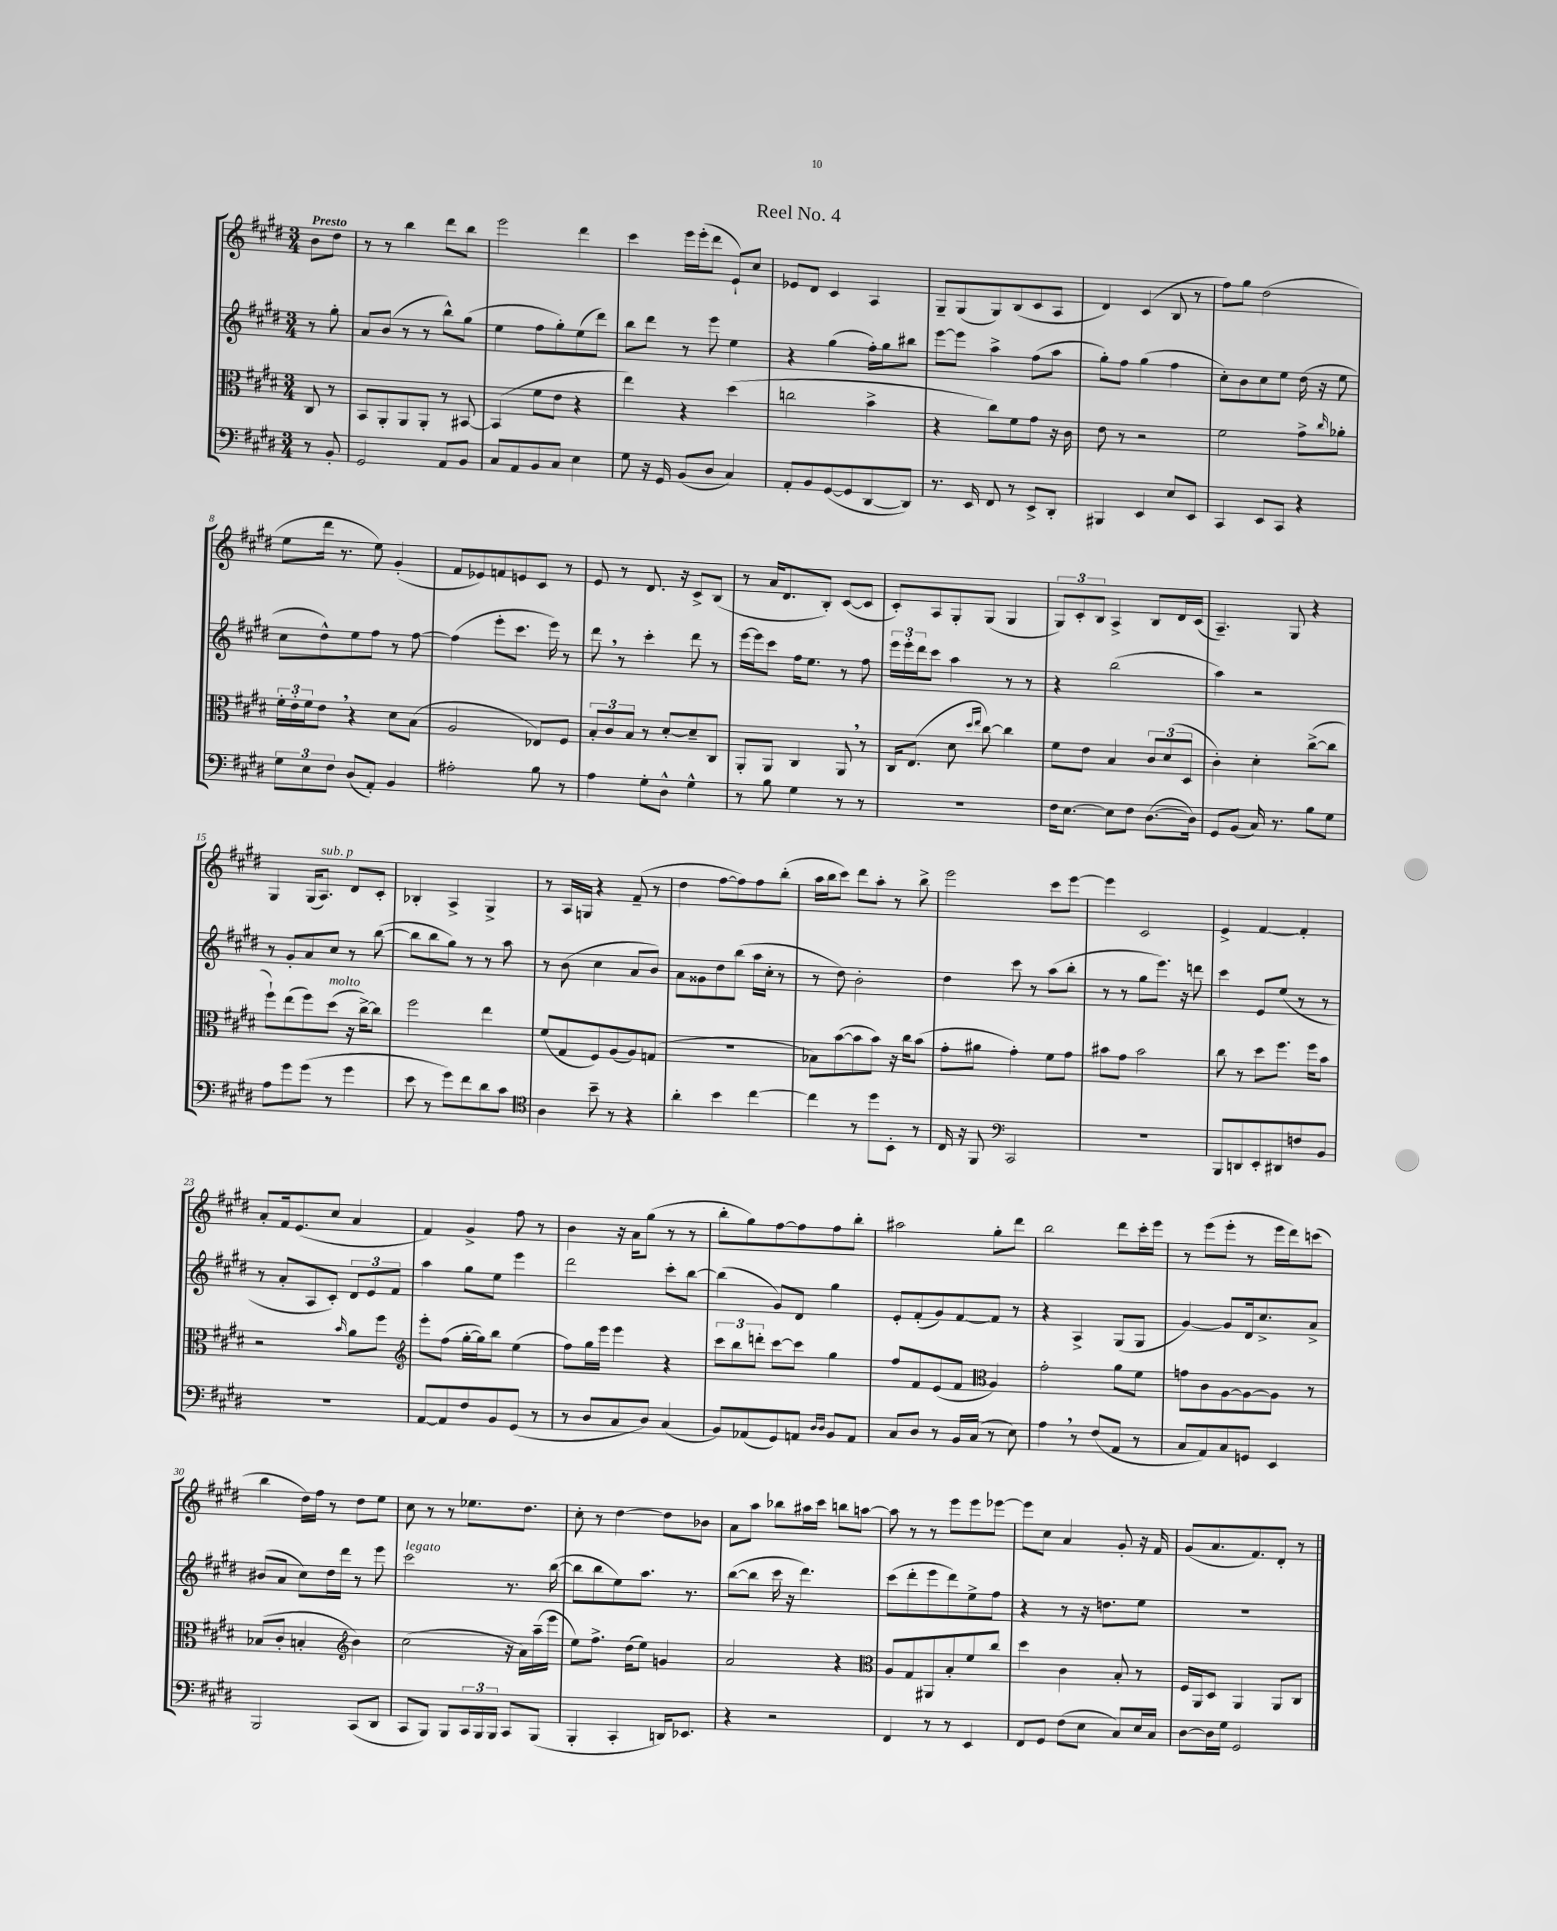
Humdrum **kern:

**kern	**kern	**kern	**kern
*staff4	*staff3	*staff2	*staff1
*clefF4	*clefC3	*clefG2	*clefG2
*k[f#c#g#d#]	*k[f#c#g#d#]	*k[f#c#g#d#]	*k[f#c#g#d#]
*M3/4	*M3/4	*M3/4	*M3/4
8r	8C#/	8r	8b\L
8BB'/	8r	8gg#'\	8dd#\J
=	=	=	=
2GG#/	8BB/L	8a/L	8r
.	8AA'/	(8b/J	8r
.	8AA/	8r	4bb\
.	8AA'/J	8r	.
8AA/L	8r	8bb^^\L)	8ddd#\L
8BB/J	[8BB#/	(8gg#\J	8bb\J
=	=	=	=
8C#/L	(4BB#/]	4ee\	2eee\
8AA/	.	.	.
8BB/	8f#\L	8ff#\L	.
8C#/J	8e\J	8gg#'\)	.
4E\	4r	(8ee\	4ddd#\
.	.	8ddd#\J)	.
=	=	=	=
8G#\	4ee\)	8bb\L	4ccc#\
16r	.	8ddd#\J	.
16GG#/	.	.	.
(8BB/L	4r	8r	16eee\LL
.	.	.	(16eee'\J
8D#/J	.	8eee\	8ddd#\J
4C#/)	(4dd#\	4ee\	8e`/L)
.	.	.	8cc#/J
=	=	=	=
8AA'/L	2cc\	4r	8e-/L
8BB/	.	.	8d#/J
([8GG#/	.	(4gg#\	4c#/
8GG#/]	.	.	.
[8DD#/	4b^\	16ff#'\LL)	4A/
.	.	16gg#\J	.
8DD#/]J)	.	8bb#\J	.
=	=	=	=
8.r	4r	[8eee\L	8G#~/L
.	.	8eee\]J	(8G#/
16EE/	.	.	.
8FF#/	8cc#\L)	4aa^\	8G#/)
8r	8f#\	.	(8B/
8EE^/L	8g#\J	(8ff#\L	8c#/
8DD#'/J	16r	8aa\J	8A/J
.	16c#\	.	.
=	=	=	=
4BBB#/	8e\	8gg#'\L)	4d#/)
.	8r	8ff#\J	.
4EE/	2r	(4gg#\	(4c#/
8E/L	.	4ff#\	8B/
8EE/J	.	.	8r
=	=	=	=
4CC#/	2f#\	8cc#'\L)	8ff#\L)
.	.	8b\	8gg#\J
8EE/L	.	8cc#\	(2dd#\
8CC#/J	.	8ee\J	.
4r	8g#^\L	(16dd#\	.
.	.	16r	.
.	16qqcc#/	.	.
.	8a-'\J	8ee\	.
=	=	=	=
12G#\L	24f#'\LL	8cc#\L	8ee\L
.	24e'\	.	.
12E\	24f#\J	.	.
.	8e\J	8dd#^^\)	16ddd#\Jk
12F#\J	.	.	.
.	.	.	8.r
(8D#/L	4r	8ee\	.
8AA'/J)	.	8ff#\J	8ee\)
4BB/	8d#\L	8r	(4g#'/
.	(8B\J	[8ff#\	.
=	=	=	=
2A#'\	2A/	(4ff#\]	8f#/L
.	.	.	8e-/)
.	.	8eee'\L	8f/
.	.	8.ccc#\J	8e/
8B\	8E-/L)	.	8c#/J
.	.	16eee\)	.
8r	8F#/J	8r	8r
=	=	=	=
4A\	12B'/L	8ddd#\	8e/
.	12c#/	.	.
.	.	8r	8r
.	12B/J	.	.
8G#'\L	8r	4ccc#'\	8.d#/
8D#^^\J	[8d#'/L	.	.
.	.	.	16r
4G#^^\	8d#~/]	8ddd#\	8c#^/L
.	8C#/J	8r	(8B/J
=	=	=	=
8r	8AA'/L	[16eee\LL	8r
.	.	16eee\]J	.
8B\	8AA/J	8ccc#\J	16a/LK
.	.	.	8.d#/
4G#\	4C#/	16ff#\LK	.
.	.	8.ee\J	.
.	.	.	8B'/J)
8r	8AA/	8r	([8c#/L
8r	8r	8ff#\	8c#/]J
=	=	=	=
2.r	16C#/LK	24eee\LL	8c#'/L)
.	.	24eee'\	.
.	(8.E/J	.	.
.	.	24ddd#\J	.
.	.	8ccc#\J	8A/
.	8d#\	4aa\	8G#'/
.	16qqdd#/LL	.	.
.	16qqee/JJ	.	.
.	[8cc#\)	.	(8G#/J
.	4cc#\]	8r	4G#/
.	.	8r	.
=	=	=	=
16F#\LK	8f#\L	4r	12G#/L)
[8.E\J	.	.	.
.	.	.	12c#'/
.	8e\J	.	.
.	.	.	12B/J
8E\]L	4B/	(2bb\	4A^/
8F#\J	.	.	.
([8.D#\L	12c#/L	.	8B/L
.	(12d#/	.	.
.	.	.	16d#/L
.	12D#/J	.	.
16D#\]Jk)	.	.	(16c#/JJ
=	=	=	=
8GG#/L	4c#'\)	4aa\)	4.A~/)
(8BB/J	.	.	.
16C#/)	4d#'\	2r	.
8.r	.	.	.
.	.	.	8G#/
8B\L	([8cc#^\L	.	4r
8G#\J	8cc#\]J	.	.
=	=	=	=
8A\L	8ff#`\L)	8r	4G#/
8g#\	(8ee\	8g#'/L	.
(8g#\J	8ff#\)	8a/	(16G#/LK
.	.	.	8.A/J)
8r	(8dd#\J	8cc#/J	.
4g#\	16r	8r	8d#/L
.	[16cc#^\LK)	.	.
.	8cc#\]J	([8bb\	8c#'/J
=	=	=	=
8e\	2ff#\	8bb\]L	4B-'/
8r	.	8bb\	.
8g#\L)	.	8gg#\J)	4A^/
8f#\	.	8r	.
8d#\	4ee\	8r	4G#^/
8c#\J	.	8aa\	.
=	=	=	=
*clefC4	*	*	*
4A\	(8f#/L	8r	8r
.	8G#/	(8b\	16A/LL
.	.	.	16G/JJ
8b~\	8F#/)	4cc#\	4r
8r	(8A/	.	.
4r	8A/)	8a/L	(8f#~/
.	(8G/J	8b/J)	8r
=	=	=	=
4a'\	2.r	8a\L	4dd#\
.	.	8g##\	.
4b\	.	8dd#\	[8ff#\L
.	.	(8bb\J	8ff#\])
[4cc#\	.	16aa\LL	8ff#\
.	.	16cc#'\JJ	.
.	.	8r	(8bb'\J
=	=	=	=
4cc#\]	8B-\L)	8r	16aa\LL
.	.	.	16bb\J
.	([8b\	8dd#\)	8ccc#\J)
8r	8b\]	2b'\	8ddd#\L
8dd#\L	8b\J)	.	8aa'\J
8BB'\J	16r	.	8r
.	16cc#\LK	.	.
8r	(8b\J	.	8bb^\
=	=	=	=
16C#/	8g#'\L	4dd#\	2eee\
16r	.	.	.
8FF#/	8a#\J	.	.
*clefF4	*	*	*
2CC#/	4g#'\)	8ccc#\	.
.	.	8r	.
.	8f#\L	(8aa\L	8ccc#\L
.	8g#\J	8bb'\J	[8eee\J
=	=	=	=
2.r	8b#\L	8r	4eee\]
.	8g#\J	8r	.
.	2b#\	8gg#\L	2c#/
.	.	8.eee\J)	.
.	.	16r	.
.	.	8ddd\	.
=	=	=	=
8BBB/L	8cc#\	4ccc#\	4e^/
8DD/	8r	.	.
8EE'/	8dd#\L	8e/L	[4f#/
8DD#/	8.ff#\J	(8ee/J	.
8F/	.	8r	4f#'/]
.	16ff#\LK	.	.
8BB/J	8b\J	8r	.
=	=	=	=
2.r	2r	8r	8a'/L
.	.	8a'/L	16f#/k
.	.	.	(8.e/
.	.	8A/	.
.	.	8c#'/J)	8cc#/J
.	16qqb/	.	.
.	8a\L	12d#/L	4a/
.	.	12e/	.
.	8ff#\J	.	.
.	.	12f#/J	.
=	=	=	=
*	*clefG2	*	*
[8AA/L	8eee'\L	4aa\	4f#/)
8AA/]	(8ff#\J	.	.
8F#/	[16gg#'\LL	8gg#\L	4g#^/
.	16gg#\]J)	.	.
8BB/	8bb\J	8ee\J	.
(8GG#/J	(4ee\	4eee\	8ff#\
8r	.	.	8r
=	=	=	=
8r	8ff#\L)	2ddd#\	4b\
8D#/L	16gg#\L	.	.
.	16eee\JJ	.	.
8C#/	4eee\	.	16r
.	.	.	16a\LK
8D#/J)	.	.	(8gg#\J
(4C#/	4r	8ccc#'\L	8r
.	.	[8bb\J	8r
=	=	=	=
8BB/L)	12ccc#\L	(4bb\]	8bb'\L
.	12bb\	.	.
(8AA-/	.	.	8gg#\)
.	12ddd'\J	.	.
8GG#/)	[8ccc#\L	8g#/L)	[8ff#\
8AA/J	8ccc#\]J	8d#/J	8ff#\]
16qqD#/LL	.	.	.
16qqD#/JJ	.	.	.
8BB/L	4gg#\	4gg#\	8ff#\
8AA/J	.	.	8bb'\J
=	=	=	=
8C#/L	8ff#/L	8e'/L	2aa#\
8D#/J	8f#/	(8f#'/	.
8r	(8e/	8g#/)	.
16BB/LL	8f#/J	[8f#/	.
(16C#/JJ	.	.	.
*	*clefC3	*	*
8r	4A/)	8f#/]J	8gg#'\L
8E\)	.	8r	8ddd#\J
=	=	=	=
4A\	2g#'\	4r	2bb\
8r	.	4A^/	.
(8F#/L	.	.	.
8AA/J	8a\L	(8G#/L	8ddd#\L
8r	8f#\J	8G#/J	16ccc#'\L
.	.	.	16eee\JJ
=	=	=	=
8C#/L	8g\L	[4g#/)	8r
8AA/)	8c#\	.	(8eee\L
8C#/	[8A\	8g#/]L	8eee'\J
8GG/J	8A\_	16d#/k	8r
.	.	8.cc#^/	.
4EE/	8A\]J	.	16eee\LL
.	.	.	16ddd#\J)
.	8r	8a^/J	(8ccc\J
=	=	=	=
2BBB/	(8B-/L	(8b#/L	4bb\
.	8c#'/J	8a/J	.
.	4B'/	8cc#\L)	16dd#\LL)
.	.	.	16ff#\JJ
.	.	16dd#\L	8r
.	.	16ddd#\JJ	.
*	*clefG2	*	*
(8CC#/L	4b\)	8r	8dd#\L
8DD#/J	.	8eee\	8ee\J
=	=	=	=
8CC#/L	(2cc#\	2ccc#\	8cc#\
8BBB/J)	.	.	8r
8BBB/L	.	.	8r
24CC#/L	.	.	8.ee-\L
24BBB/	.	.	.
24BBB/JJ	.	.	.
8CC#/L	16r	8.r	.
.	16a\LL)	.	8.dd#\J
(8BBB/J	(16aa~\	.	.
.	16eee\JJ	([16bb\	.
=	=	=	=
4BBB'/	8ee\L)	8bb\]L	8cc#'\
.	8.ff#^\J	8bb\	8r
4CC#'/	.	8ee\)	[4dd#\
.	(16dd#\LK	.	.
.	8ee\J)	8.aa\J	.
16DD/LK)	4g/	.	8dd#\]L
8.EE-/J	.	8.r	.
.	.	.	8b-\J
=	=	=	=
4r	2a/	([8bb\L	8a\L
.	.	8bb\]J	8aa\J
2r	.	16ccc#\	8bb-\L
.	.	16r	.
.	.	4.ddd#\)	16aa#\L
.	.	.	16ccc#\JJ
.	4r	.	8bb\L
.	.	.	[8aa\J
=	=	=	=
*	*clefC3	*	*
4FF#/	8A/L	(8ccc#\L	8aa\]
.	8G#/	8ddd#'\	8r
8r	8AA#/	8eee\	8r
8r	8B'/	8ddd#\)	8eee\L
4EE/	8f#/	8ee^\	8eee\
.	8cc#/J	8ff#\J	[8eee-\J
=	=	=	=
8FF#/L	4dd#\	4r	8eee-\]L
8GG#/J	.	.	8cc#\J
(8F#\L	4c#\	8r	4a/
8E\J	.	16r	.
.	.	8.dd\L	.
8C#/L)	8B'/	.	8g#'/
16E/L	8r	8ee\J	16r
16C#/JJ	.	.	16f#/
=	=	=	=
[8D#\L	16F#/LL	2.r	(8g#/L
.	16AA/J	.	.
16D#\]L	8D#/J	.	8.a/
16G#\JJ	.	.	.
2GG#/	4AA/	.	.
.	.	.	8.f#/)
.	8AA/L	.	8d#'/J
.	8C#/J	.	8r
==	==	==	==
*-	*-	*-	*-
